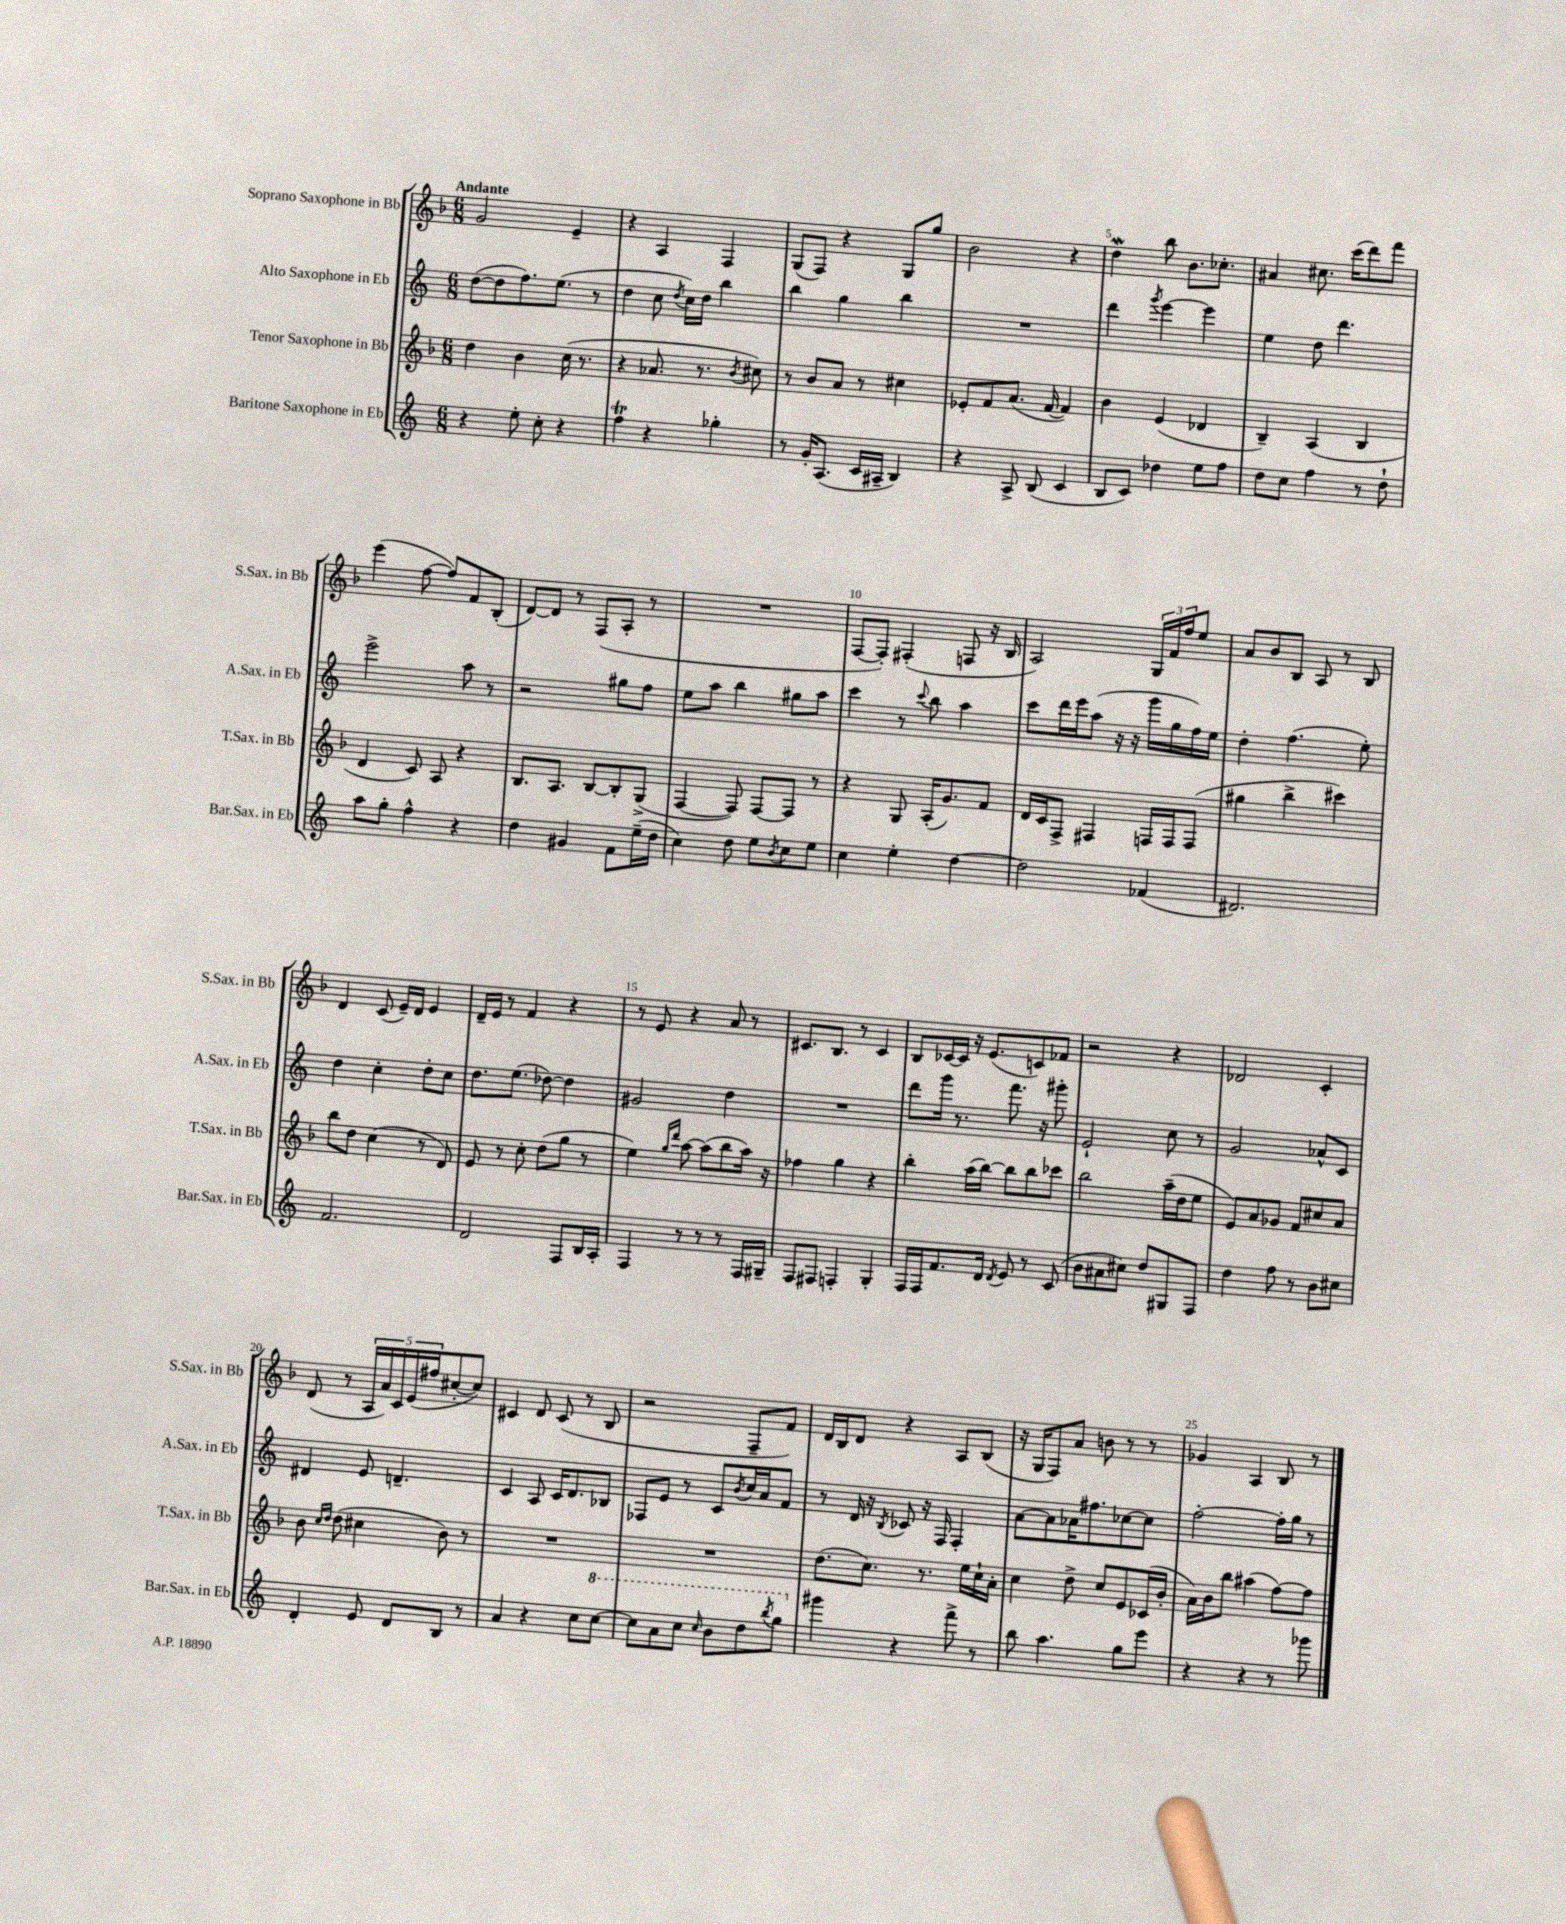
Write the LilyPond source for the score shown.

<<
\new StaffGroup <<
\new Staff = "s0" \with { instrumentName = "Soprano Saxophone in Bb" shortInstrumentName = "S.Sax. in Bb" } {
    \clef treble \key f \major \numericTimeSignature \time 6/8 \tempo "Andante"
    g'2 e'4-- |
    r4 a4 f4 |
    g8( f8) r4 g8 g''8 |
    bes'2 r4 |
    d''4\mordent bes''8 bes'8. ces''8.-. |
    ais'4 cis''8. c'''16( d'''8) f'''8 |
    e'''4( f''8~ f''8) f'8 bes8-.( |
    d'8~) d'8 r8 f8( a8-. r8 |
    R2. |
    f8~ f8-.) fis4-.( f8 r16 bes16 |
    a2) \tuplet 3/2 { g16 f'16 f''16 } e''8 |
    a'8 bes'8 bes8 a8 r8 bes8 |
    d'4 c'8( e'16--) d'16 e'4 |
    d'16-- e'16 r8 f'4 r4 |
    r8 e'8 r4 a'8 r8 |
    cis'8. bes8. r8 cis'4 |
    bes8 ces'16~ ces'16 r16 e'8.( c'8) fes'8 |
    r2 r4 |
    des'2 c'4-. |
    d'8( r8 \tuplet 5/4 { a16 a'16) c'16 e'16( fis''16 } cis''8~-. cis''8) |
    cis'4 d'8 cis'8( r8 bes8 |
    r2 f8-- f'8) |
    d'16 bes16 d'8 r4 a8 bes8( |
    r16 g16 f8) a'8 b'8 r8 r8 |
    ges'4 a4 bes8 r8 \bar "|." |
}
\new Staff = "s1" \with { instrumentName = "Alto Saxophone in Eb" shortInstrumentName = "A.Sax. in Eb" } {
    \clef treble \key c \major \numericTimeSignature \time 6/8
    d''8~( d''8 f''8.) e''8.( r8 |
    d''4 c''8 \acciaccatura { d''8 } c''16) d''16 b''4 |
    b''4 g''4 b''4 |
    R2. |
    d'''4 \acciaccatura { g'''8 } e'''4~ e'''4 |
    e''4 d''8 d'''4. |
    e'''2-> a''8 r8 |
    r2 gis''8 f''8 |
    e''8 a''8 b''4 gis''8 a''8 |
    c'''4 r8 \appoggiatura { c'''8 } b''8 a''4 |
    c'''8 d'''16 e'''16 a''8( r16 r16 g'''16 g''16 f''16) e''16 |
    d''4-. f''4.( e''8-.) |
    d''4 c''4-. d''8-. c''8 |
    d''8. e''8.( des''8~) des''4 |
    gis'2 d''4 |
    R2. |
    d'''8 g'''16 r8. f'''8. r16 gis'''8-. |
    e'2-! c''8 r8 |
    g'2 aes'8-^ c'8 |
    dis'4 e'8 d'4.-- |
    c'4 a8 c'16 d'8. bes8 |
    fes8 e'8 r8 c'8 \acciaccatura { b'8 } c''16 a'16 f'8 |
    r8 d'16 r16 \acciaccatura { b8 } ces'8 r16 f16 f4-. |
    a'8~ a'8 aes'16 fis''8. ces''8~ ces''8 |
    f''2~-. f''16-. g''16 r8 \bar "|." |
}
\new Staff = "s2" \with { instrumentName = "Tenor Saxophone in Bb" shortInstrumentName = "T.Sax. in Bb" } {
    \clef treble \key f \major \numericTimeSignature \time 6/8
    d''4 bes'4 c''16( r8. |
    r4 aes'8. r8. \acciaccatura { bes'8 } cis''8) |
    r8 bes'8 a'8 r8 cis''4 |
    ees'8-. f'8 a'8.( f'16~ f'4) |
    bes'4 e'4( des'4 |
    bes4--) a4( bes4 |
    d'4 c'8) a8 r4 |
    bes8. a8. bes8~ bes8-. g8->( |
    f4~ f8) f8~ f8 r8 |
    r4 g8 a16-.( g'8.) f'8 |
    d'16 c'16 f8-> fis4 f16 f16 f8( |
    gis''4 bes''4-> cis'''4) |
    bes''8 d''8 c''4( r8 d'8) |
    e'8 r8 c''8-. d''8( g''8 r8 |
    e''4) \grace { g''16 d'''16 } a''8~ a''8( bes''8 a''16) r16 |
    fes''4 g''4 r4 |
    bes''4-. a''16( bes''16~) bes''8 bes''8 ces'''8 |
    bes''2 a''16--( d''16 e''8 |
    e'8) a'8 ges'8 f'8 cis''8 a'8 |
    bes'8 \grace { c''16 d''16 } d''8( cis''4 bes'8) r8 |
    R2. |
    R2. |
    d''8.( c''8.) r8. e''16 c''16-! a'16-. |
    c''4 d''8-> c''8 e'8 ces'16( bes'16-. |
    a'16) bes'16 bes''8 ais''4( f''8~) f''8 \bar "|." |
}
\new Staff = "s3" \with { instrumentName = "Baritone Saxophone in Eb" shortInstrumentName = "Bar.Sax. in Eb" } {
    \clef treble \key c \major \numericTimeSignature \time 6/8
    r4 e''8-. c''8-. r4 |
    f''4\trill r4 ges''4-. |
    r8 g'16-. a8.( c'16 ais16-- b4) |
    r4 a8-> b8( c'4 |
    b8 c'8) des''4 e''8 f''8 |
    d''8 c''8 f''4 r8 d''8-! |
    a''8 g''8-. f''4-^ r4 |
    d''4 gis'4 f'8 e''16--( d''16 |
    c''4) d''8 e''8 \acciaccatura { b'8 } c''8 e''8 |
    c''4 e''4-. d''4~ |
    d''2 fes'4( |
    dis'2.) |
    f'2. |
    d'2 f8 b16 a16-. |
    f4 r8 r8 r8 f16 gis16-- |
    f8 fis8 f4-. g4-. |
    f16 f16 f'8. d'16 \acciaccatura { d'8 } e'8 r8 c'8( |
    b'8 ais'8 cis''8) d''8 gis8 f8 |
    d''4 f''8 r8 b'8 cis''8 |
    d'4-. e'8 d'8 b8 r8 |
    a'4 r4 c''8 \ottava #1 c'''8~ |
    c'''8 a''8 c'''8 \grace { c'''16 } b''8 d'''8 \acciaccatura { b'''8 } g'''8 \ottava #0 |
    gis'''4 r4 f'''8-> r8 |
    b''8 a''4. g''8 e'''8 |
    r4 r4 r8 ges'''8 \bar "|." |
}
>>
>>
\layout { \context { \Score \override BarNumber.break-visibility = ##(#f #t #t) barNumberVisibility = #(every-nth-bar-number-visible 5) } }
